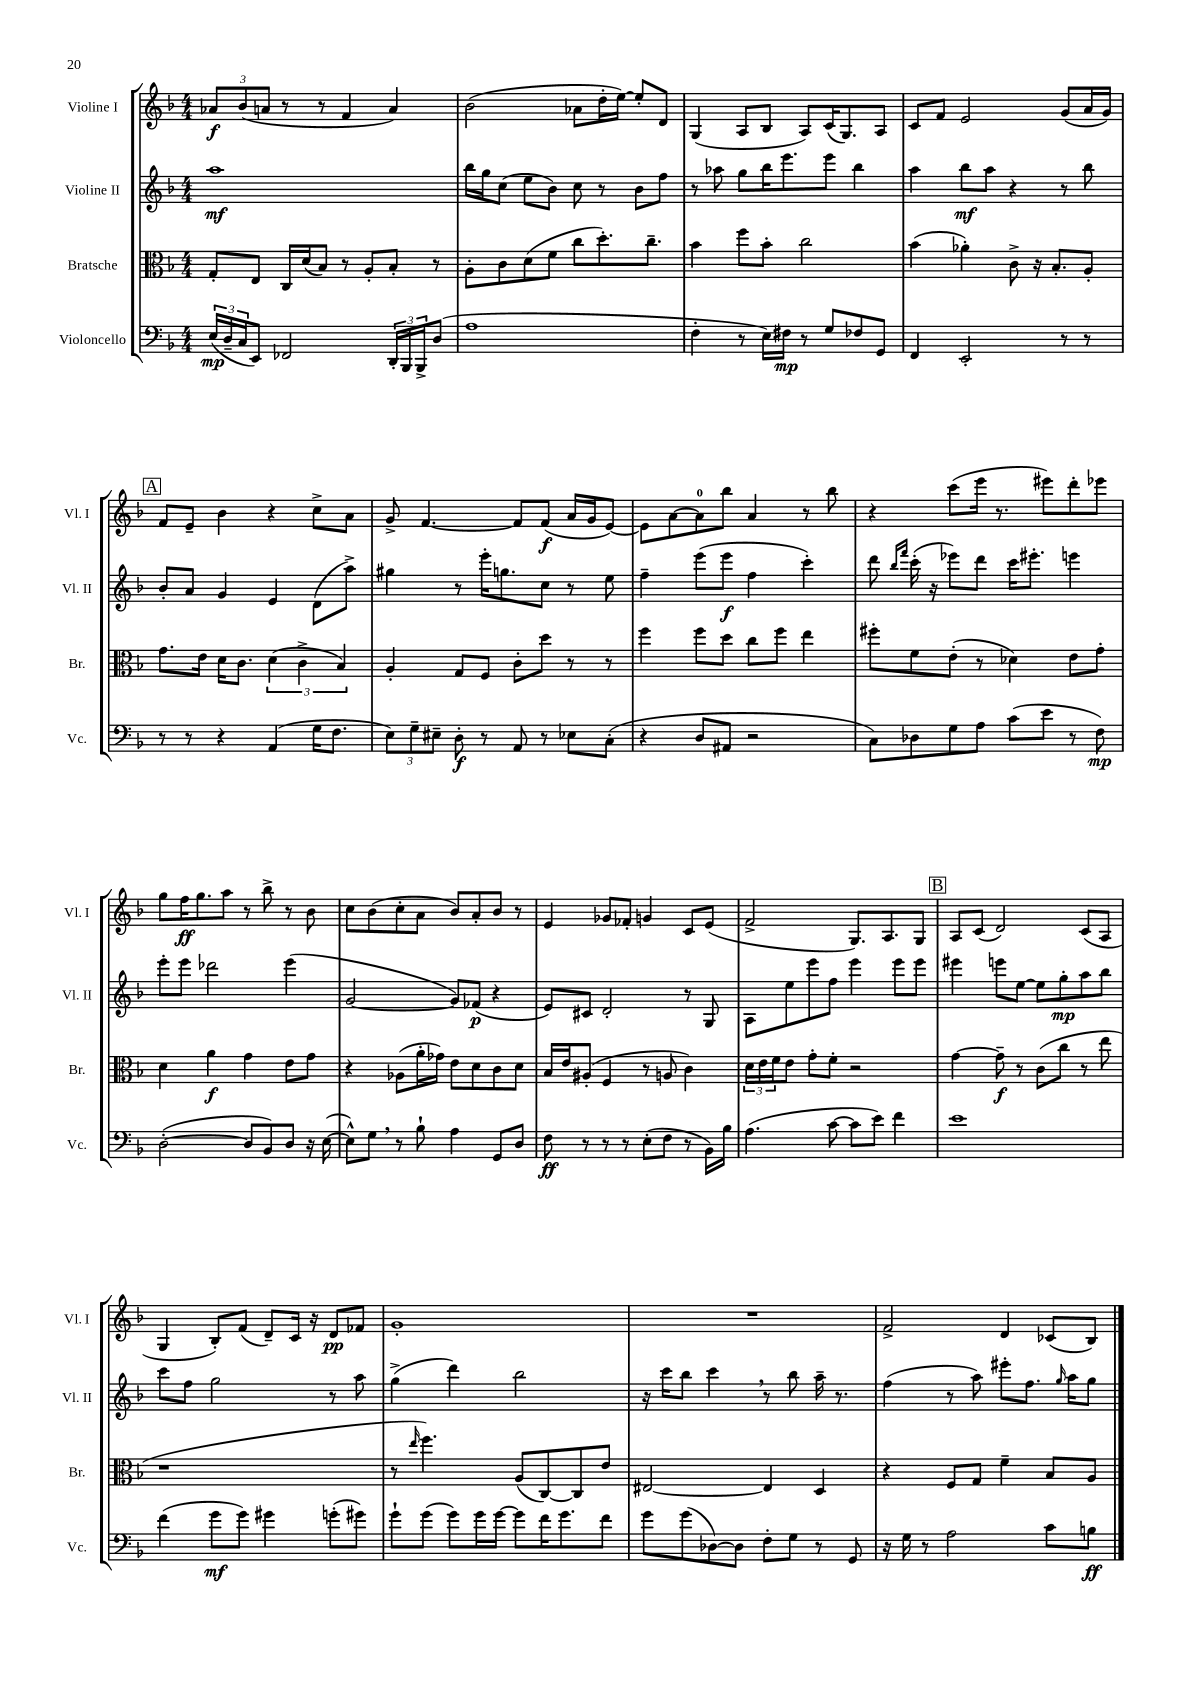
<<
\new StaffGroup <<
\new Staff = "s0" \with { instrumentName = "Violine I" shortInstrumentName = "Vl. I" } {
    \clef treble \key f \major \numericTimeSignature \time 4/4
    \tuplet 3/2 { aes'8\f bes'8( a'8 } r8 r8 f'4 a'4) |
    bes'2( aes'8 d''16-. e''16~) e''8-. d'8 |
    g4( a8 bes8 a8) c'16( g8.) a8 |
    c'8 f'8 e'2 g'8( a'16 g'16) |
    \mark \markup { \box "A" } f'8 e'8-- bes'4 r4 c''8-> a'8 |
    g'8-> f'4.~ f'8 f'8\f( a'16 g'16 e'8~) |
    e'8 a'8~ a'8-0 bes''8 a'4 r8 bes''8 |
    r4 c'''8( e'''16 r8. eis'''8) d'''8-. ees'''8 |
    g''8 f''16\ff g''8. a''8 r8 bes''8-> r8 bes'8 |
    c''8 bes'8( c''8-. a'8 bes'8) a'8-. bes'8 r8 |
    e'4 ges'8 fes'8-. g'4 c'8 e'8( |
    f'2-> g8.) a8. g8 |
    \mark \markup { \box "B" } a8 c'8( d'2) c'8( a8 |
    g4 bes8-.) f'8( d'8--) c'16 r16 d'8\pp fes'8 |
    g'1-. |
    R1 |
    f'2-> d'4 ces'8( bes8) \bar "|." |
}
\new Staff = "s1" \with { instrumentName = "Violine II" shortInstrumentName = "Vl. II" } {
    \clef treble \key f \major \numericTimeSignature \time 4/4
    a''1\mf |
    bes''16 g''16 c''8( e''8 bes'8) c''8 r8 bes'8 f''8 |
    r8 aes''8 g''8 bes''16 e'''8. e'''8 bes''4 |
    a''4 bes''8\mf a''8 r4 r8 bes''8 |
    \mark \markup { \box "A" } bes'8-. a'8 g'4 e'4 d'8( a''8->) |
    gis''4 r8 e'''16-. g''8. c''8 r8 e''8 |
    f''4-- e'''8( e'''8\f f''4 c'''4-.) |
    d'''8 \grace { bes''16 f'''16 } c'''16-.( r16 ees'''8) d'''8 c'''16 eis'''8.-. e'''4 |
    e'''8-. e'''8 des'''2 e'''4( |
    g'2~ g'8) fes'8\p( r4 |
    e'8) cis'8 d'2-. r8 g8 |
    a8 e''8 e'''8 f''8 e'''4 e'''8 e'''8 |
    \mark \markup { \box "B" } eis'''4 e'''8 e''8~ e''8 g''8-.\mp a''8 bes''8 |
    c'''8 f''8 g''2 r8 a''8 |
    g''4->( d'''4) bes''2 |
    r16 c'''16 bes''8 c'''4 \breathe r8 bes''8 a''16-- r8. |
    f''4( r8 a''8) eis'''8-. f''8. \grace { g''16 } a''16 g''8 \bar "|." |
}
\new Staff = "s2" \with { instrumentName = "Bratsche" shortInstrumentName = "Br." } {
    \clef alto \key f \major \numericTimeSignature \time 4/4
    g8-. e8 c16 d'16( bes8) r8 a8-. bes8-. r8 |
    a8-. c'8 d'8( f'8 c''8 d''8.-.) c''8.-- |
    bes'4 f''8 bes'8-. c''2 |
    bes'4( aes'4-.) c'8-> r16 bes8.-. a8-. |
    \mark \markup { \box "A" } g'8. e'16 d'16 c'8. \tuplet 3/2 { d'4( c'4-> bes4) } |
    a4-. g8 f8 c'8-. d''8 r8 r8 |
    f''4 f''8 d''8 c''8 f''8 e''4 |
    fis''8-. f'8 e'8-.( r8 des'4) e'8 g'8-. |
    d'4 a'4\f g'4 e'8 g'8 |
    r4 aes8( a'16-. ges'16) e'8 d'8 c'8 d'8 |
    bes16 e'16 ais8-.( f4 r8 a8 c'4) |
    \tuplet 3/2 { d'16 e'16 f'16 } e'8 g'8-. f'8-. r2 |
    \mark \markup { \box "B" } g'4~ g'8--\f r8 c'8( c''8 r8 e''8 |
    r1 |
    r8 \grace { e''16 } f''4.) a8( c8~) c8 e'8 |
    eis2~ eis4 d4 |
    r4 f8 g8 f'4-- bes8 a8 \bar "|." |
}
\new Staff = "s3" \with { instrumentName = "Violoncello" shortInstrumentName = "Vc." } {
    \clef bass \key f \major \numericTimeSignature \time 4/4
    \tuplet 3/2 { e16\mp( d16-- c16 } e,8) fes,2 \tuplet 3/2 { d,16-. bes,,16 bes,,16-> } d8( |
    a1 |
    f4-. r8 e16) fis16\mp r8 g8 fes8 g,8 |
    f,4 e,2-. r8 r8 |
    \mark \markup { \box "A" } r8 r8 r4 a,4( g16 f8. |
    \tuplet 3/2 { e8) g8-- eis8-- } d8-.\f r8 a,8 r8 ees8 c8-.( |
    r4 d8 ais,8 r2 |
    c8) des8 g8 a8 c'8( e'8 r8 f8\mp) |
    d2~-.( d8 bes,8) d8 r16 e16~( |
    e8-^) g8 \breathe r8 bes8-! a4 g,8 d8 |
    f8\ff r8 r8 r8 e8-.( f8 r8 bes,16) bes16 |
    a4.( c'8~ c'8 e'8) f'4 |
    \mark \markup { \box "B" } e'1 |
    f'4( g'8\mf g'8) gis'4 g'8-.( gis'8) |
    g'8-! g'8( g'8) g'16 g'16~ g'8 f'16 g'8. f'8 |
    g'8 g'8( des8~) des8 f8-. g8 r8 g,8 |
    r16 g16 r8 a2 c'8 b8\ff \bar "|." |
}
>>
>>
\layout { \context { \Score \remove "Bar_number_engraver" } }
